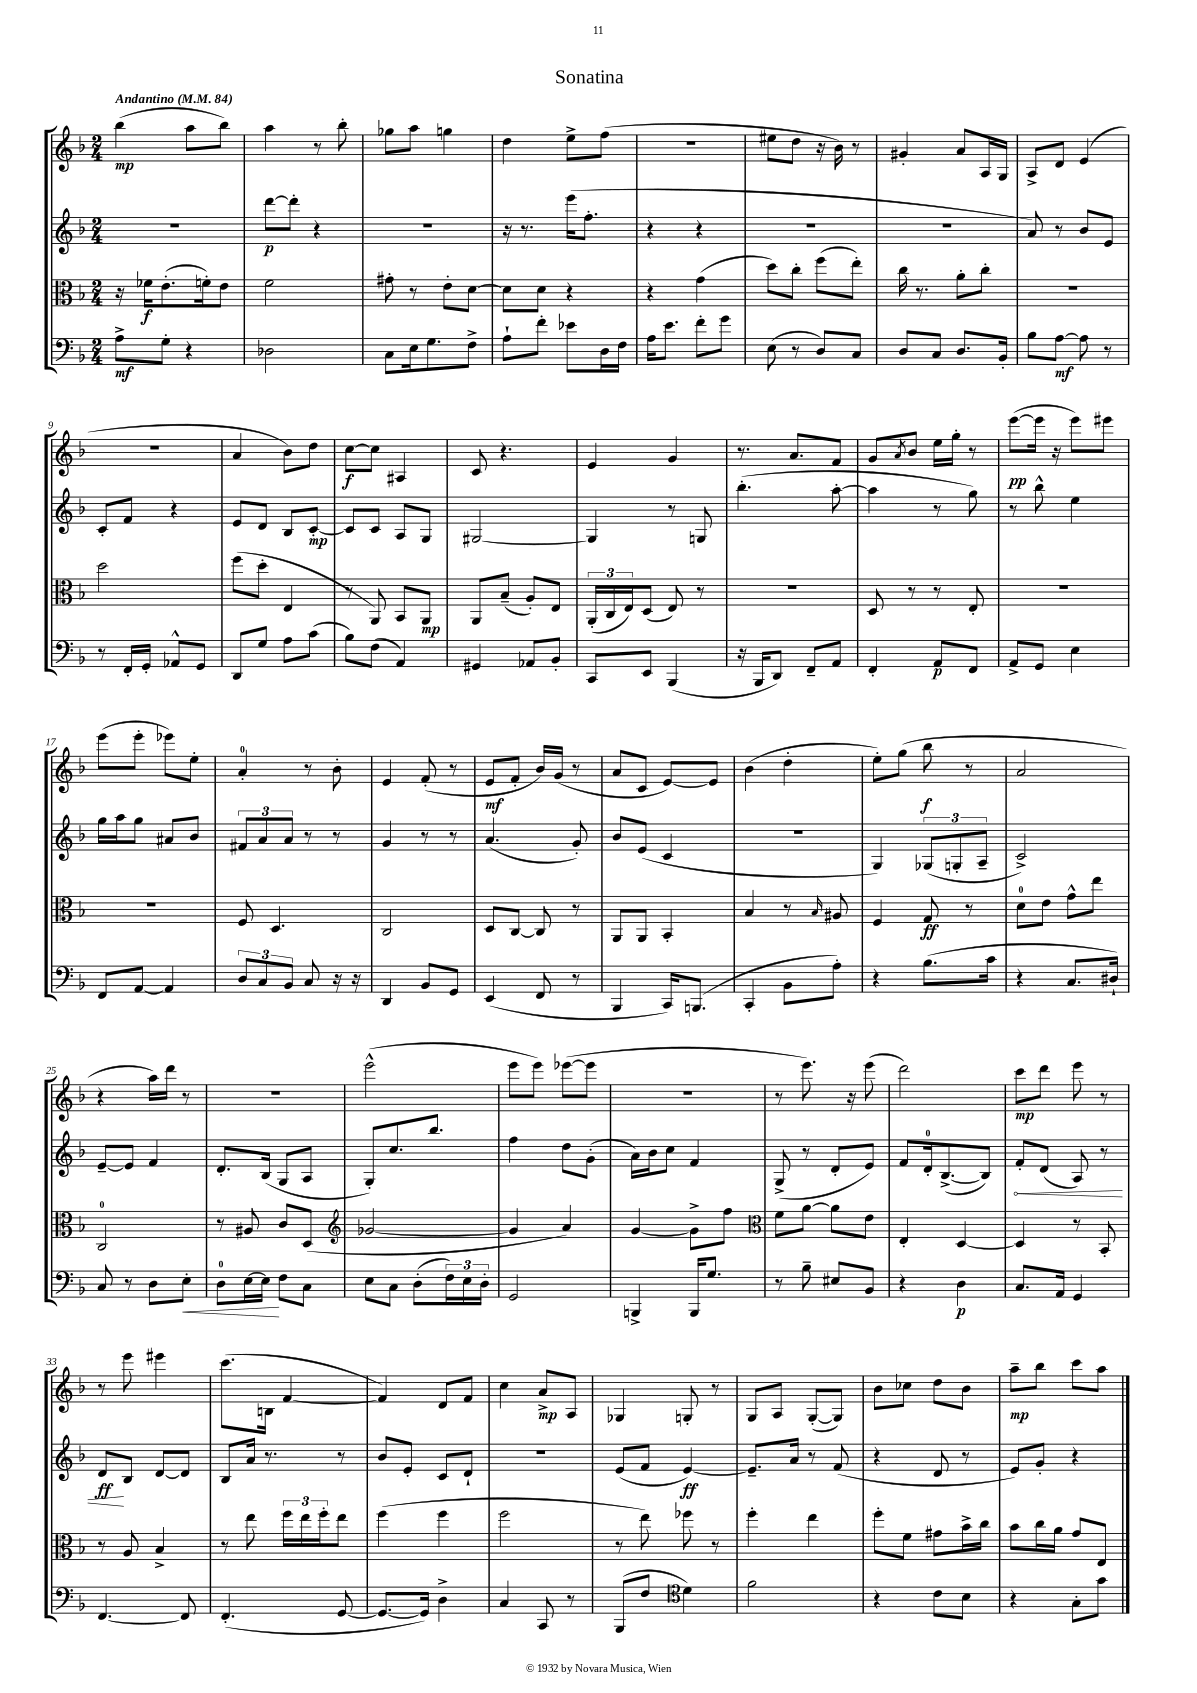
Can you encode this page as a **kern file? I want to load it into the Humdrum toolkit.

**kern	**kern	**kern	**kern
*staff4	*staff3	*staff2	*staff1
*clefF4	*clefC3	*clefG2	*clefG2
*k[b-]	*k[b-]	*k[b-]	*k[b-]
*M2/4	*M2/4	*M2/4	*M2/4
*MM84	*MM84	*MM84	*MM84
8A^\L	16r	2r	(4bb-\
.	16f-\LK	.	.
8G'\J	(8.e'\	.	.
4r	.	.	8aa\L
.	16f'\k)	.	.
.	8e\J	.	8bb-\J)
=	=	=	=
2D-\	2f\	[8ddd\L	4aa\
.	.	8ddd'\]J	.
.	.	4r	8r
.	.	.	8bb-'\
=	=	=	=
8C\L	8g#'\	2r	8gg-\L
16E\k	8r	.	8aa\J
8.G\	.	.	.
.	8e'\L	.	4gg\
8F^\J	[8d\J	.	.
=	=	=	=
8A`\L	8d\]L	16r	4dd\
.	.	8.r	.
8f'\J	8d\J	.	.
8e-\L	4r	(16eee\LK	8ee^\L
.	.	8.ff'\J	.
16D\L	.	.	(8ff\J
16F\JJ	.	.	.
=	=	=	=
16A\LK	4r	4r	2r
8.e\J	.	.	.
8f'\L	(4g\	4r	.
8g\J	.	.	.
=	=	=	=
(8E\	8dd\L)	2r	8ee#\L
8r	8cc'\J	.	8dd\J
8D/L)	(8ff\L	.	16r
.	.	.	16b-\)
8C/J	8ee'\J)	.	8r
=	=	=	=
8D/L	16cc\	2r	4g#'/
.	8.r	.	.
8C/J	.	.	.
8.D/L	8a'\L	.	8a/L
.	8cc'\J	.	16A/L
16BB-'/Jk	.	.	16G/JJ
=	=	=	=
8B-\L	2r	8a/)	8A^/L
[8A\J	.	8r	8d/J
8A\]	.	8b-/L	(4e/
8r	.	8e/J	.
=	=	=	=
8r	2dd\	8c'/L	2r
16FF'/LL	.	8f/J	.
16GG'/JJ	.	.	.
8AA-^^/L	.	4r	.
8GG/J	.	.	.
=	=	=	=
8DD/L	(8ff\L	8e/L	4a/
8G/J	8dd'\J	8d/J	.
8A\L	4E/	8B-/L	8b-\L)
(8c\J	.	[8c'/J	8dd\J
=	=	=	=
8B-\L)	8r	8c/]L	[8cc\L
(8F\J	8AA/)	8c/J	8cc\]J
4AA/)	8BB-/L	8A/L	4A#/
.	8AA/J	8G/J	.
=	=	=	=
4GG#/	8AA/L	[2G#/	8c/
.	(8B-~/J	.	4.r
8AA-/L	8A'/L)	.	.
8BB-'/J	8E/J	.	.
=	=	=	=
8CC/L	(24AA'/LL	4G#/]	4e/
.	24C/	.	.
.	24E/J)	.	.
8EE/J	(8D/J	.	.
(4BBB-/	8E/)	8r	4g/
.	8r	8G/	.
=	=	=	=
16r	2r	(4.bb-'\	8.r
16BBB-/LK	.	.	.
8DD/J)	.	.	.
.	.	.	8.a/L
8FF~/L	.	.	.
8AA/J	.	[8aa'\	8f/J
=	=	=	=
4FF'/	8D/	4aa\]	8g/L
.	.	.	8qa/
.	8r	.	8b-/J
8AA/L	8r	8r	16ee\LL
.	.	.	16gg'\JJ
8FF/J	8E'/	8gg\)	8r
=	=	=	=
8AA^/L	2r	8r	([8eee\L
8GG/J	.	8bb-^^\	16eee\]Jk
.	.	.	16r
4E\	.	4ee\	8eee\L)
.	.	.	8eee#\J
=	=	=	=
8FF/L	2r	16gg\LL	(8eee\L
.	.	16aa\J	.
[8AA/J	.	8gg\J	8eee'\J
4AA/]	.	8a#/L	8eee-\L)
.	.	8b-/J	8ee'\J
=	=	=	=
12D/L	8F/	12f#/L	4a'/
12C/	.	12a/	.
.	4.D/	.	.
12BB-/J	.	12a/J	.
8C/	.	8r	8r
16r	.	8r	8b-'\
16r	.	.	.
=	=	=	=
4DD/	2C/	4g/	4e/
8BB-/L	.	8r	(8f'/
8GG/J	.	8r	8r
=	=	=	=
(4EE/	8D/L	(4.a/	8e/L
.	[8C/J	.	8f'/J
8FF/	8C/]	.	16b-/LL)
.	.	.	(16g/JJ
8r	8r	8g'/)	8r
=	=	=	=
4BBB-/	8AA/L	8b-/L	8a/L
.	8AA/J	(8e/J	8c/J
16CC/LK)	4BB-'/	4c/	[8e/L)
(8.BBB/J	.	.	.
.	.	.	8e/]J
=	=	=	=
4CC'/	4B-/	2r	(4b-\
8BB-\L	8r	.	4dd'\
.	16qqB-/	.	.
8A'\J)	8A#/	.	.
=	=	=	=
4r	4F/	4G/)	8ee'\L)
.	.	.	(8gg\J
(8.B-\L	8G/	(12G-/L	8bb-\
.	.	12G'/	.
.	8r	.	8r
.	.	12A~/J	.
16c\Jk	.	.	.
=	=	=	=
4r	8d\L	2c^/)	2a/
.	8e\J	.	.
8.C/L	8g^^\L	.	.
.	8ee\J	.	.
16D#`/Jk)	.	.	.
=	=	=	=
8C/	2C/	[8e~/L	4r
8r	.	8e/]J	.
8D\L	.	4f/	16aa\LL)
.	.	.	16ddd\JJ
8E'\J	.	.	8r
=	=	=	=
8D\L	8r	8.d'/L	2r
[16E\L	8A#/	.	.
16E\]JJ	.	(16B-/Jk	.
8F\L	8c/L	8G/L	.
8C\J	(8D/J	8A/J	.
=	=	=	=
*	*clefG2	*	*
8E\L	[2g-/	8G'/L)	(2eee^^\
8C\J	.	8.cc/	.
(8D'\L	.	.	.
.	.	8.bb-/J	.
24F\L)	.	.	.
24E\	.	.	.
24D'\JJ	.	.	.
=	=	=	=
2GG/	4g-/]	4ff\	8eee\L
.	.	.	8eee\J)
.	4a/)	8dd\L	([8eee-\L
.	.	(8g'\J	8eee-\]J
=	=	=	=
4BBB^/	[4g/	16a\LL)	2r
.	.	16b-\J	.
.	.	8cc\J	.
16BBB/LK	8g^\]L	4f/	.
8.G/J	.	.	.
.	8ff\J	.	.
=	=	=	=
*	*clefC3	*	*
8r	8f\L	(8G^/	8r
8B-~\	[8a\J	8r	8.eee\)
8E#/L	8a\]L	8d'/L	.
.	.	.	16r
8BB-/J	8e\J	8e/J)	(8eee\
=	=	=	=
4r	4E'/	8f/L	2ddd\)
.	.	16d'/k	.
.	.	([8.B-^/	.
4D\	[4D/	.	.
.	.	8B-/]J)	.
=	=	=	=
8.C/L	4D/]	8f'/L	8ccc\L
.	.	(8d/J	8ddd\J
16AA/Jk	.	.	.
4GG/	8r	8A/)	8eee\
.	8BB-'/	8r	8r
=	=	=	=
[4.FF/	8r	8d/L	8r
.	8A/	8B-/J	8eee\
.	4B-^/	[8d/L	4eee#\
8FF/]	.	8d/]J	.
=	=	=	=
(4.FF'/	8r	8B-/L	(8.ccc\L
.	8ee\	16a/Jk	.
.	.	8.r	16B\Jk
.	24ff\LL	.	[4f/
.	24ee\	.	.
.	24ff'\J	.	.
[8GG/	8ee\J	8r	.
=	=	=	=
8.GG/_L	(4ff\	8b-/L	4f/])
.	.	8e'/J	.
16GG/]Jk)	.	.	.
4D^\	4ff\	8c/L	8d/L
.	.	8d`/J	8f/J
=	=	=	=
4C/	2ff\	2r	4cc\
8CC/	.	.	8a^/L
8r	.	.	8A/J
=	=	=	=
(8BBB-/L	8r	(8e/L	4G-/
8F/J	8ee\)	8f/J	.
*clefC4	*	*	*
4d\)	8ff-\	[4e/)	8G'/
.	8r	.	8r
=	=	=	=
2f\	4ff'\	8.e~/]L	8G/L
.	.	.	8A/J
.	.	16a/Jk	.
.	4ee\	8r	([8G'/L
.	.	(8f/	8G/]J)
=	=	=	=
4r	8ff'\L	4r	8b-\L
.	8f\J	.	8cc-\J
8c\L	8g#\L	8d/	8dd\L
8B-\J	16b-^\L	8r	8b-\J
.	16cc\JJ	.	.
=	=	=	=
4r	8b-\L	8e/L)	8aa~\L
.	16cc\L	8g'/J	8bb-\J
.	16a\JJ	.	.
8G'\L	8g/L	4r	8ccc\L
8g\J	8E/J	.	8aa\J
==	==	==	==
*-	*-	*-	*-
